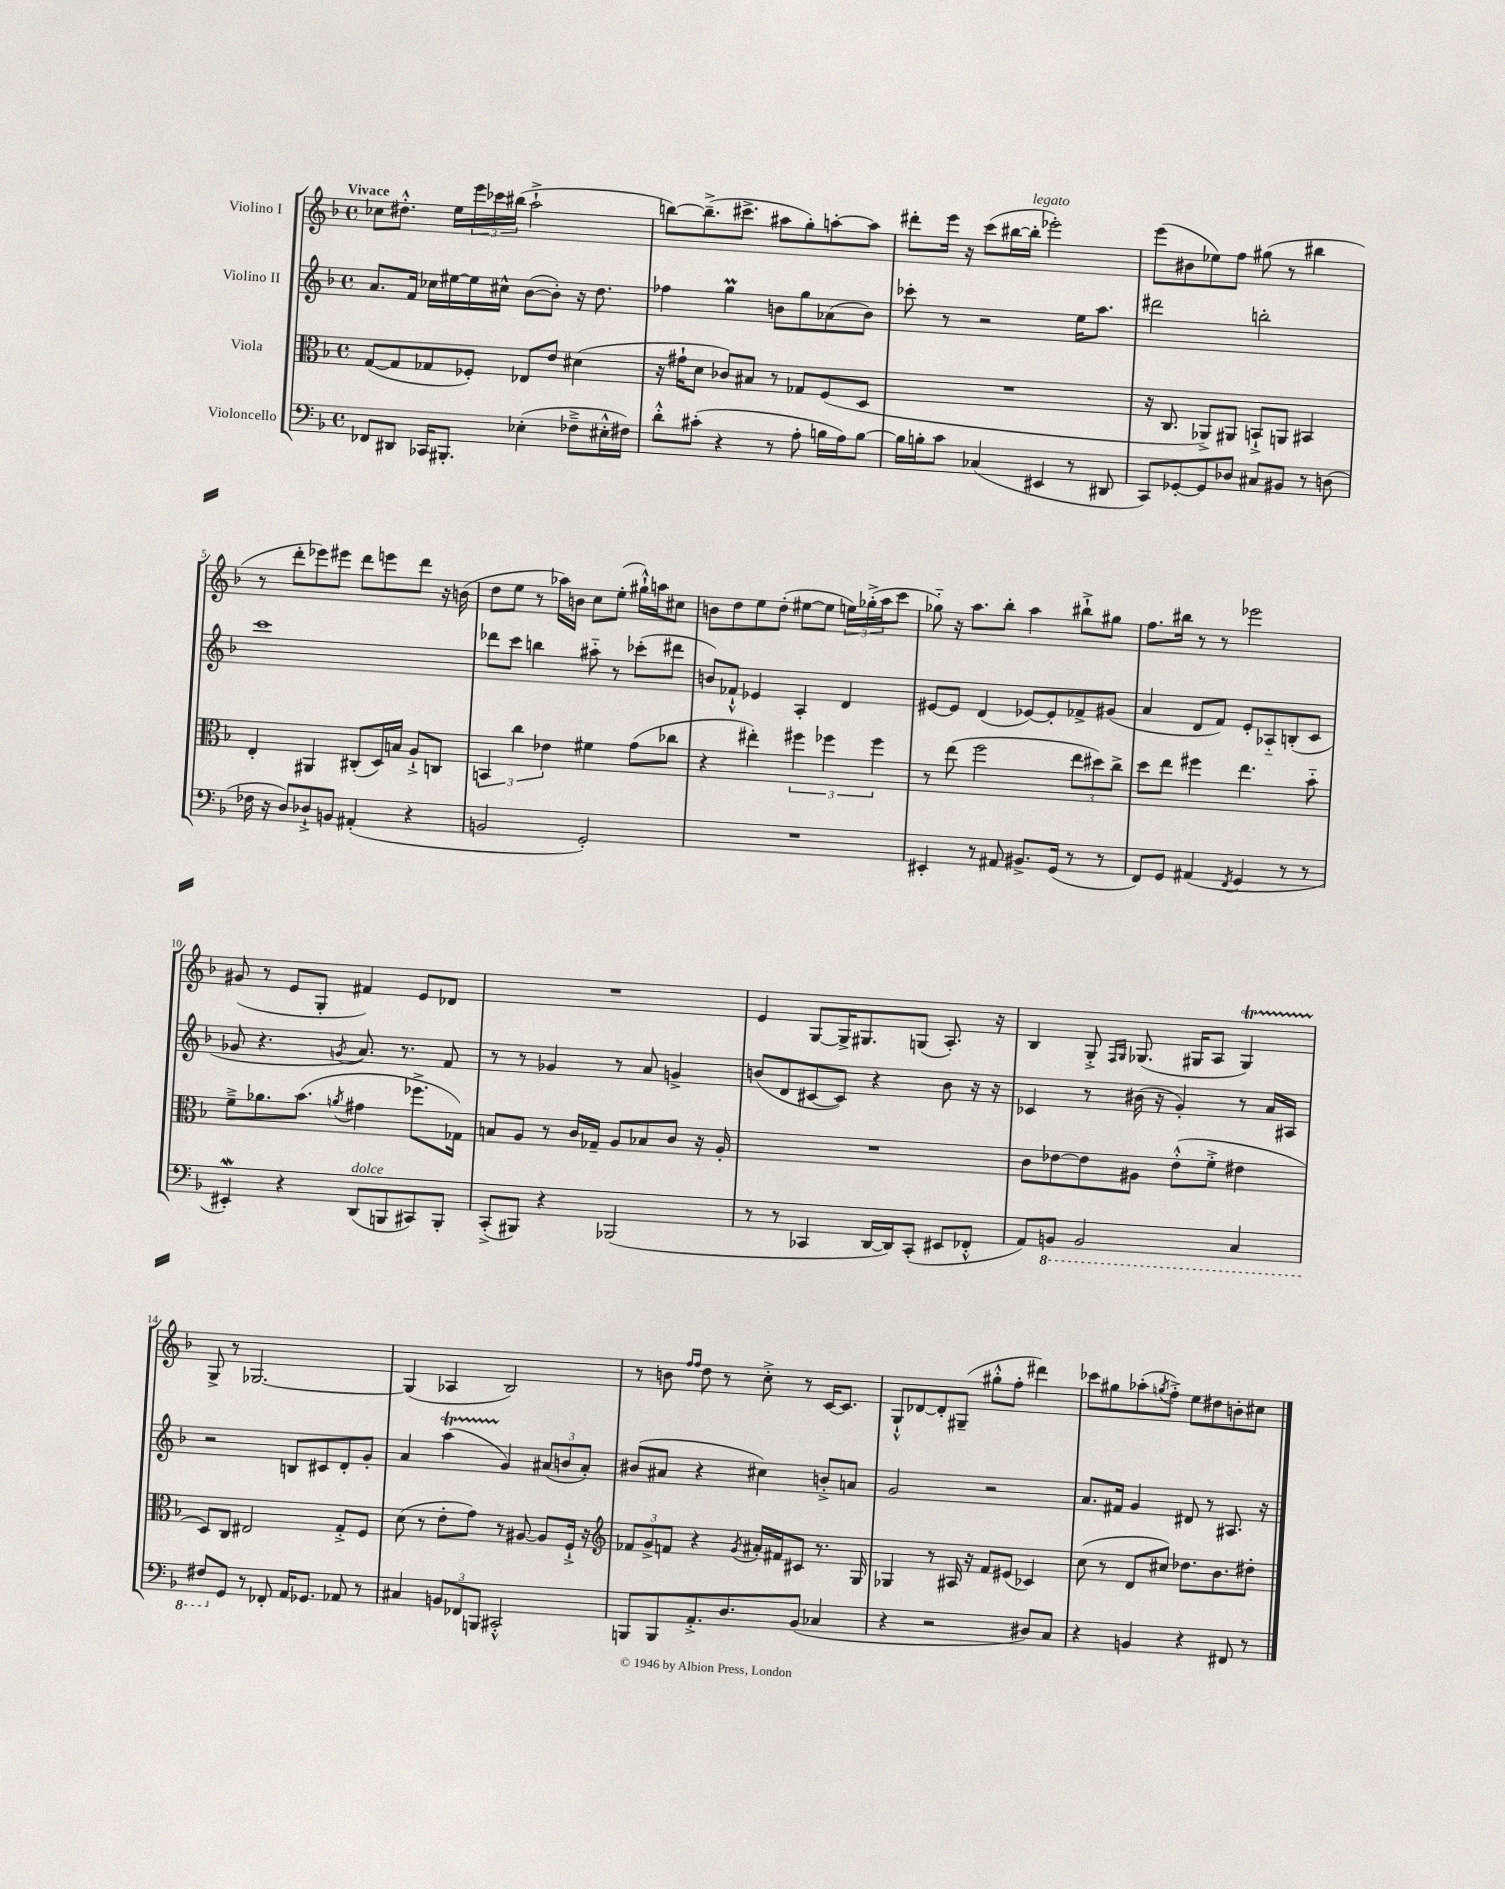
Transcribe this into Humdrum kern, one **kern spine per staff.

**kern	**kern	**kern	**kern
*staff4	*staff3	*staff2	*staff1
*clefF4	*clefC3	*clefG2	*clefG2
*k[b-]	*k[b-]	*k[b-]	*k[b-]
*M4/4	*M4/4	*M4/4	*M4/4
*met(c)	*met(c)	*met(c)	*met(c)
8FF-	([8G	8.a	8cc-
8DD#	8G]	.	8.dd#'^^
.	.	16f	.
16CC-	8G-	16cc-	.
8.BBB#'	.	[16ee#	16ee
.	8F-')	16ee#]	24eee
.	.	.	24ccc-
.	.	16cc#^^	.
.	.	.	(24bb#
(4E-'	8E-	([8b-	2aa`^
.	8e	8b-'])	.
8F-~^	(4d#	16r	.
.	.	8.dd	.
16E#'^^	.	.	.
16F#)	.	.	.
=	=	=	=
8d'^^	16r	4ff-	[8bb)
.	16g#`	.	.
(8c#'	8d	.	(8.bb~^]
4r	8c-)	4gg	.
.	.	.	8.ccc#^
.	8B#	.	.
8r	8r	8b	8aa#
8A'	8G-	8gg	8gg')
16B	(8F	(8a-	[8aa'
16A)	.	.	.
[8B	8D	8b)	8aa]
=	=	=	=
16B]	1r	8ccc-'	8ddd#'
16B'	.	.	.
8c	.	8r	16eee
.	.	.	16r
(4C-	.	2r	(8ccc
.	.	.	[16bb#
.	.	.	16bb#']
4EE#	.	.	2eee-')
8r	.	16ee	.
.	.	8.aa	.
8DD#	.	.	.
=	=	=	=
8CC)	16r	2ddd#	(8eee
.	8.C	.	.
[8GG-'	.	.	8b#
8GG-]	8AA-^)	.	8ee-)
8D-	8AA#	.	8ff
8C#	8BB`^	2bb'	(8gg#
8BB#	8AA	.	8r
8r	4BB#	.	4bb#
(8D	.	.	.
=	=	=	=
16F-	4E'	1ccc	8r
16r	.	.	.
8D)	.	.	8ddd'
8D-`^	4AA#	.	8eee-)
8BB	.	.	8eee#
(4AA#'	(8C#'	.	8ddd
.	16D)	.	8eee
.	16B	.	.
4r	8A`^	.	8ddd
.	8C	.	16r
.	.	.	(16b
=	=	=	=
2BB	6BB	8ddd-	8dd
.	.	8ccc	8ee
.	6cc	.	.
.	.	4bb	8r
.	6e-	.	.
.	.	.	16aa-)
.	.	.	16b
2GG')	4f#	8aa#'~	8cc
.	.	8r	(8ee'
.	(8g	(8ccc-'	16gg#`^^)
.	.	.	16aa
.	8cc-	8ddd#	8cc#
=	=	=	=
1r	4r	8b)	8b
.	.	8f-`^^	8dd
.	4ee#')	4e-	8ee
.	.	.	(8dd'
.	6ff#	4A'	[8ee#
.	.	.	8ee#]
.	6ff-	.	.
.	.	4d	24ee)
.	.	.	(24gg-'^
.	6ff-	.	24aa
.	.	.	8ccc
=	=	=	=
4EE#'	8r	[8e#	8gg-'~)
.	(8ee	8e#]	16r
.	.	.	8.aa
8r	2ff	(4d	.
8AA#	.	.	8bb-'
8.BB#^	.	[8e-)	4aa
.	.	8e-']	.
(16GG	.	.	.
8r	12ee	8f-^	8bb#`^
.	12dd#)	.	.
8r	.	(8g#	8gg#
.	12cc^	.	.
=	=	=	=
8FF)	8dd	4a	8.ff
8GG	8ee	.	.
.	.	.	16bb#
(4AA#	4ff#	8d	8r
.	.	8f)	8r
8qFF	.	.	.
4GG	4.ee	8e'	2eee-
.	.	8A-'~	.
8r	.	(8B'	.
8r	8b-'~	8c	.
=	=	=	=
4EE#')	8f~^	8g-	(8g#
.	8.a-	4.r	8r
4r	.	.	8e
.	(8.b-	.	.
.	.	.	8G'
.	8qa	8qg	.
(8DD	4g#	8.a)	4f#)
8BBB	.	.	.
.	.	8.r	.
8CC#)	8.ff-^	.	8e
8BBB'	.	8f	8d-
.	16G-)	.	.
=	=	=	=
(8CC'^	8B	8r	1r
8BBB#)	8A	8r	.
4r	8r	4g-	.
.	16c	.	.
.	16G-~	.	.
(2BBB-	8A	8r	.
.	8B-	8a	.
.	8c	4g^	.
.	16r	.	.
.	16A'	.	.
=	=	=	=
8r	1r	(8b	4e
8r	.	8d	.
4CC-	.	[8c#	[8G
.	.	8c#])	16G^]
.	.	.	8.G#
[16DD	.	4r	.
16DD])	.	.	.
(8CC-'	.	.	(8G
8EE#	.	8b	8.A')
8FF-'^^	.	16r	.
.	.	16r	16r
=	=	=	=
8AA)	8c	4c-	4B-
8BBB	[8e-	.	.
2BBB	8e-]	8r	8G'^
.	.	.	16qqF
.	.	.	16qqG
.	8A#	(16b#	(8.G-
.	.	16r	.
.	(8e-'^^	4g')	.
.	.	.	16G#
.	8f'^	.	8A
4CC	4e#	8r	4G#)
.	.	16a	.
.	.	16A#	.
=	=	=	=
8FF#	8D)	2r	8G^
8GG	8C	.	8r
8r	2E#	.	[2.G-
8FF-'	.	.	.
16AA	.	8B	.
8.GG-	.	.	.
.	.	8c#	.
8AA-	8G'^	8d'	.
8r	8F	8g'	.
=	=	=	=
4C#	(8d	4a	(4G-]
.	8r	.	.
12BB	8e'	(4aa	4A-
12FF-	.	.	.
.	8g)	.	.
12BBB	.	.	.
2CC#'^^	8r	4g)	2B-)
.	[8A#	.	.
.	8A#]	(12a#	.
.	.	12b	.
.	16F`^	.	.
.	.	12a#')	.
.	16r	.	.
=	=	=	=
*	*clefG2	*	*
8BBB	12f-	(8b#	8r
.	12g^	.	.
8BBB	.	8a#	8b
.	12f	.	.
.	.	.	16qqff
.	.	.	16qqff
8.AA'^	4r	4r	8dd
.	.	.	8r
8.D	.	.	.
.	8qg	.	.
.	16a#'	4cc#)	8cc'^
.	16f#	.	.
(8BB-	8c#	.	8r
4C-	8.r	8b'^	[16c
.	.	.	8.c]
.	.	8a	.
.	16G	.	.
=	=	=	=
4r	4G-	2g	8G`^^
.	.	.	[8d-
2r	8r	.	8d-']
.	16A#	.	(8G#~
.	16r	.	.
.	8f	2r	8gg#'^^
.	(8e#	.	8ff'
8D#)	4c-)	.	4ddd#)
8C	.	.	.
=	=	=	=
4r	(8cc	8.a	8ccc-
.	8r	.	8gg#
.	.	16f#	.
4BB	8d	4g	(8aa-'
.	.	.	8qgg
.	8cc#)	.	8ff'^)
4r	8.dd-	8d#	8ee
.	.	8r	8dd#
.	8.b-	.	.
8FF#	.	8.A#	8b'
8r	8dd#'	.	8cc#
.	.	16r	.
==	==	==	==
*-	*-	*-	*-
